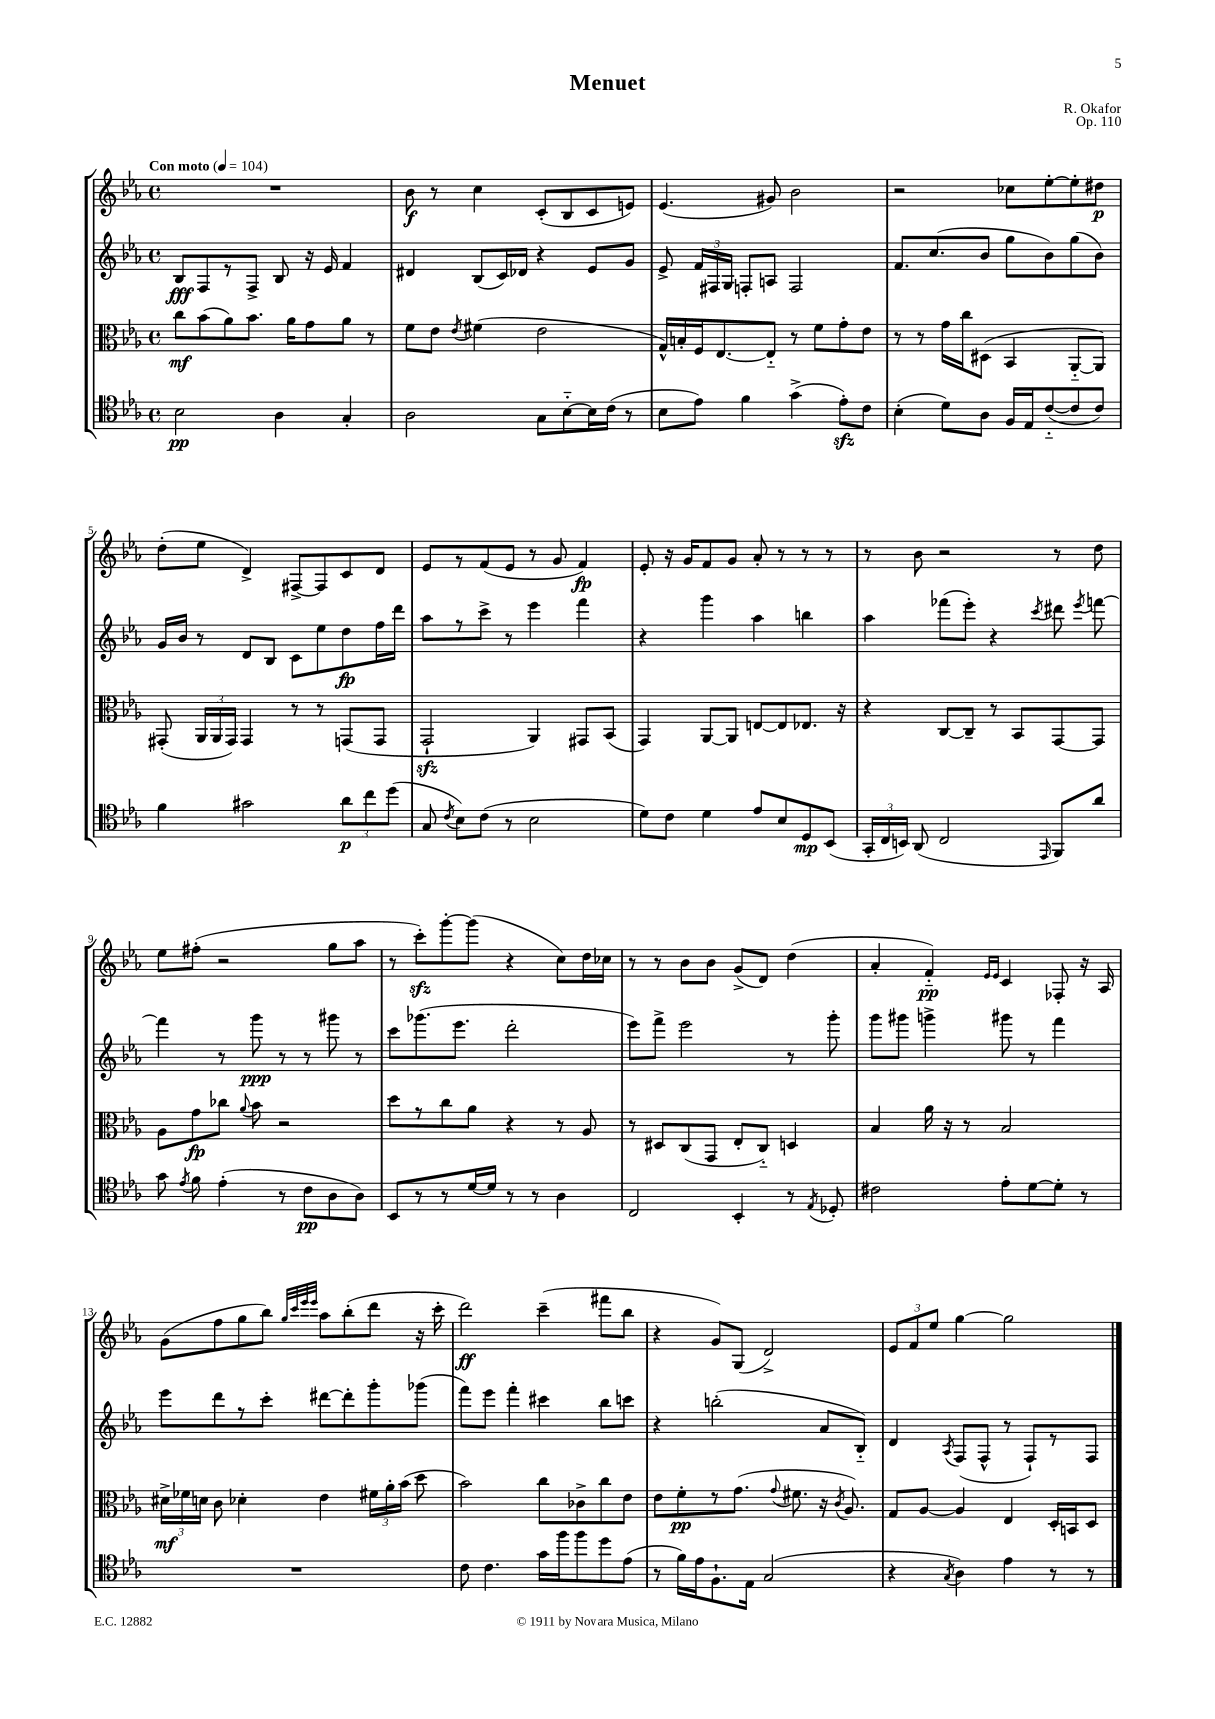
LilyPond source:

\header { title = "Menuet" composer = "R. Okafor" opus = "Op. 110" }
<<
\new StaffGroup <<
\new Staff = "s0" {
    \clef treble \key ees \major \defaultTimeSignature \time 4/4 \tempo "Con moto" 4 = 104
    \autoBeamOff R1 |
    bes'8\f r8 c''4 c'8[-.( bes8 c'8 e'8]) |
    ees'4.( gis'8) bes'2 |
    r2 ces''8[ ees''8~-. ees''8-. dis''8]\p |
    d''8[-.( ees''8] d'4->) fis8[~-> fis8 c'8 d'8] |
    ees'8[ r8 f'8( ees'8] r8 g'8 f'4\fp) |
    ees'8-. r16 g'16[ f'8 g'8] aes'8-. r8 r8 r8 |
    r8 bes'8 r2 r8 d''8 |
    ees''8[ fis''8]-.( r2 g''8[ aes''8] |
    r8 c'''8[-.\sfz) g'''8~-. g'''8]( r4 c''8[) d''16 ces''16] |
    r8 r8 bes'8[ bes'8] g'8[->( d'8]) d''4( |
    aes'4-. f'4-_\pp) \grace { ees'16[ ees'16] } c'4 fes8-. r16 aes16 |
    g'8[( f''8 g''8 bes''8]) \grace { g''32[ c'''32 ees'''32 ees'''32] } aes''8[ bes''8-.( d'''8] r16 c'''16-. |
    d'''2\ff) c'''4--( fis'''8[ bes''8] |
    r4 g'8[) g8]( d'2->) |
    \tuplet 3/2 { ees'8[ f'8 ees''8] } g''4~ g''2 \bar "|." |
}
\new Staff = "s1" {
    \clef treble \key ees \major \defaultTimeSignature \time 4/4
    \autoBeamOff bes8[\fff f8 r8 f8]-> bes8 r16 ees'16 f'4 |
    dis'4 bes8[( c'16) des'16] r4 ees'8[ g'8] |
    ees'8-> \tuplet 3/2 { f'16[ fis16 g16] } f8[-. a8] f2 |
    f'8.[ c''8.( bes'8] g''8[ bes'8) g''8( bes'8]) |
    g'16[ bes'16] r8 d'8[ bes8] c'8[ ees''8 d''8\fp f''16 d'''16] |
    aes''8[ r8 c'''8]-> r8 ees'''4 f'''4 |
    r4 g'''4 aes''4 b''4 |
    aes''4 fes'''8[( ees'''8]-.) r4 \acciaccatura { c'''8 } dis'''8 \acciaccatura { ees'''8 } f'''8~ |
    f'''4 r8 g'''8\ppp r8 r8 gis'''8 r8 |
    c'''8[ ges'''8.( ees'''8.] d'''2-. |
    ees'''8[) f'''8]-> ees'''2 r8 g'''8-. |
    g'''8[ gis'''8] g'''4-> gis'''8 r8 f'''4 |
    ees'''8[ d'''8 r8 c'''8]-. dis'''8[~ dis'''8-. g'''8-. ges'''8]( |
    f'''8[) ees'''8] f'''4-. cis'''4 bes''8[ c'''8] |
    r4 b''2-.( aes'8[ bes8]-_) |
    d'4 \acciaccatura { aes8 } f8[( f8]-^ r8 f8[-!) r8 f8] \bar "|." |
}
\new Staff = "s2" {
    \clef alto \key ees \major \defaultTimeSignature \time 4/4
    \autoBeamOff c''8[\mf bes'8( aes'8) bes'8.] aes'16[ g'8 aes'8] r8 |
    f'8[ ees'8] \acciaccatura { ees'8 } fis'4( ees'2 |
    g16[-^) b16-. f16 ees8.~ ees8]-_ r8 f'8[ g'8-. ees'8] |
    r8 r8 g'16[ c''16 dis8]( bes,4 aes,8[~-_ aes,8]) |
    gis,8-.( \tuplet 3/2 { aes,16[ aes,16 gis,16]) } gis,4 r8 r8 g,8[( g,8] |
    g,2-!\sfz aes,4) gis,8[ bes,8]( |
    g,4) aes,8[~ aes,8] e8[~ e8 ees8.] r16 |
    r4 c8[~ c8]-- r8 bes,8[ g,8~ g,8] |
    aes8[ g'8\fp ces''8] \appoggiatura { aes'8 } bes'8 r2 |
    d''8[ r8 c''8 aes'8] r4 r8 aes8 |
    r8 dis8[ c8( g,8] ees8[-. c8]-_) d4 |
    bes4 aes'16 r16 r8 bes2 |
    \tuplet 3/2 { dis'16[->\mf fes'16 d'16] } c'8 des'4-. ees'4 \tuplet 3/2 { fis'16[ aes'16-. bes'16]( } d''8 |
    bes'2) c''8[ ces'8-> c''8 ees'8] |
    ees'8[ f'8-.\pp r8 g'8.]( \appoggiatura { g'8 } fis'8. r16 \acciaccatura { c'8 } aes8.) |
    g8[ aes8]~ aes4 ees4 d16[-. b,16 d8] \bar "|." |
}
\new Staff = "s3" {
    \clef tenor \key ees \major \defaultTimeSignature \time 4/4
    \autoBeamOff bes2\pp aes4 g4-. |
    aes2 g8[ bes8~-_ bes16 c'16]( r8 |
    bes8[ ees'8]) f'4 g'4->( ees'8[-.\sfz) c'8] |
    bes4-.( d'8[) aes8] f16[ ees16 c'8~-_( c'8 c'8]) |
    f'4 gis'2 \tuplet 3/2 { aes'8[\p c''8 d''8]( } |
    g8 \acciaccatura { c'8 } bes8[) c'8]( r8 bes2 |
    d'8[) c'8] d'4 ees'8[ bes8 d8\mp bes,8]( |
    \tuplet 3/2 { g,16[-. c16 b,16]) } aes,8( c2 \grace { ees,16 } f,8[) aes'8] |
    g'8 \acciaccatura { ees'8 } f'8 ees'4-.( r8 c'8[\pp aes8 aes8]) |
    bes,8[ r8 r8 d'16~ d'16] r8 r8 aes4 |
    c2 bes,4-. r8 \acciaccatura { ees8 } des8-. |
    cis'2 ees'8[-. d'8~ d'8]-. r8 |
    R1 |
    c'8 c'4. g'16[ f''16 f''8 d''8 ees'8]( |
    r8 f'16[) ees'16 f8.-! ees16] g2( |
    r4 \acciaccatura { g8 } aes4) ees'4 r8 r8 \bar "|." |
}
>>
>>
